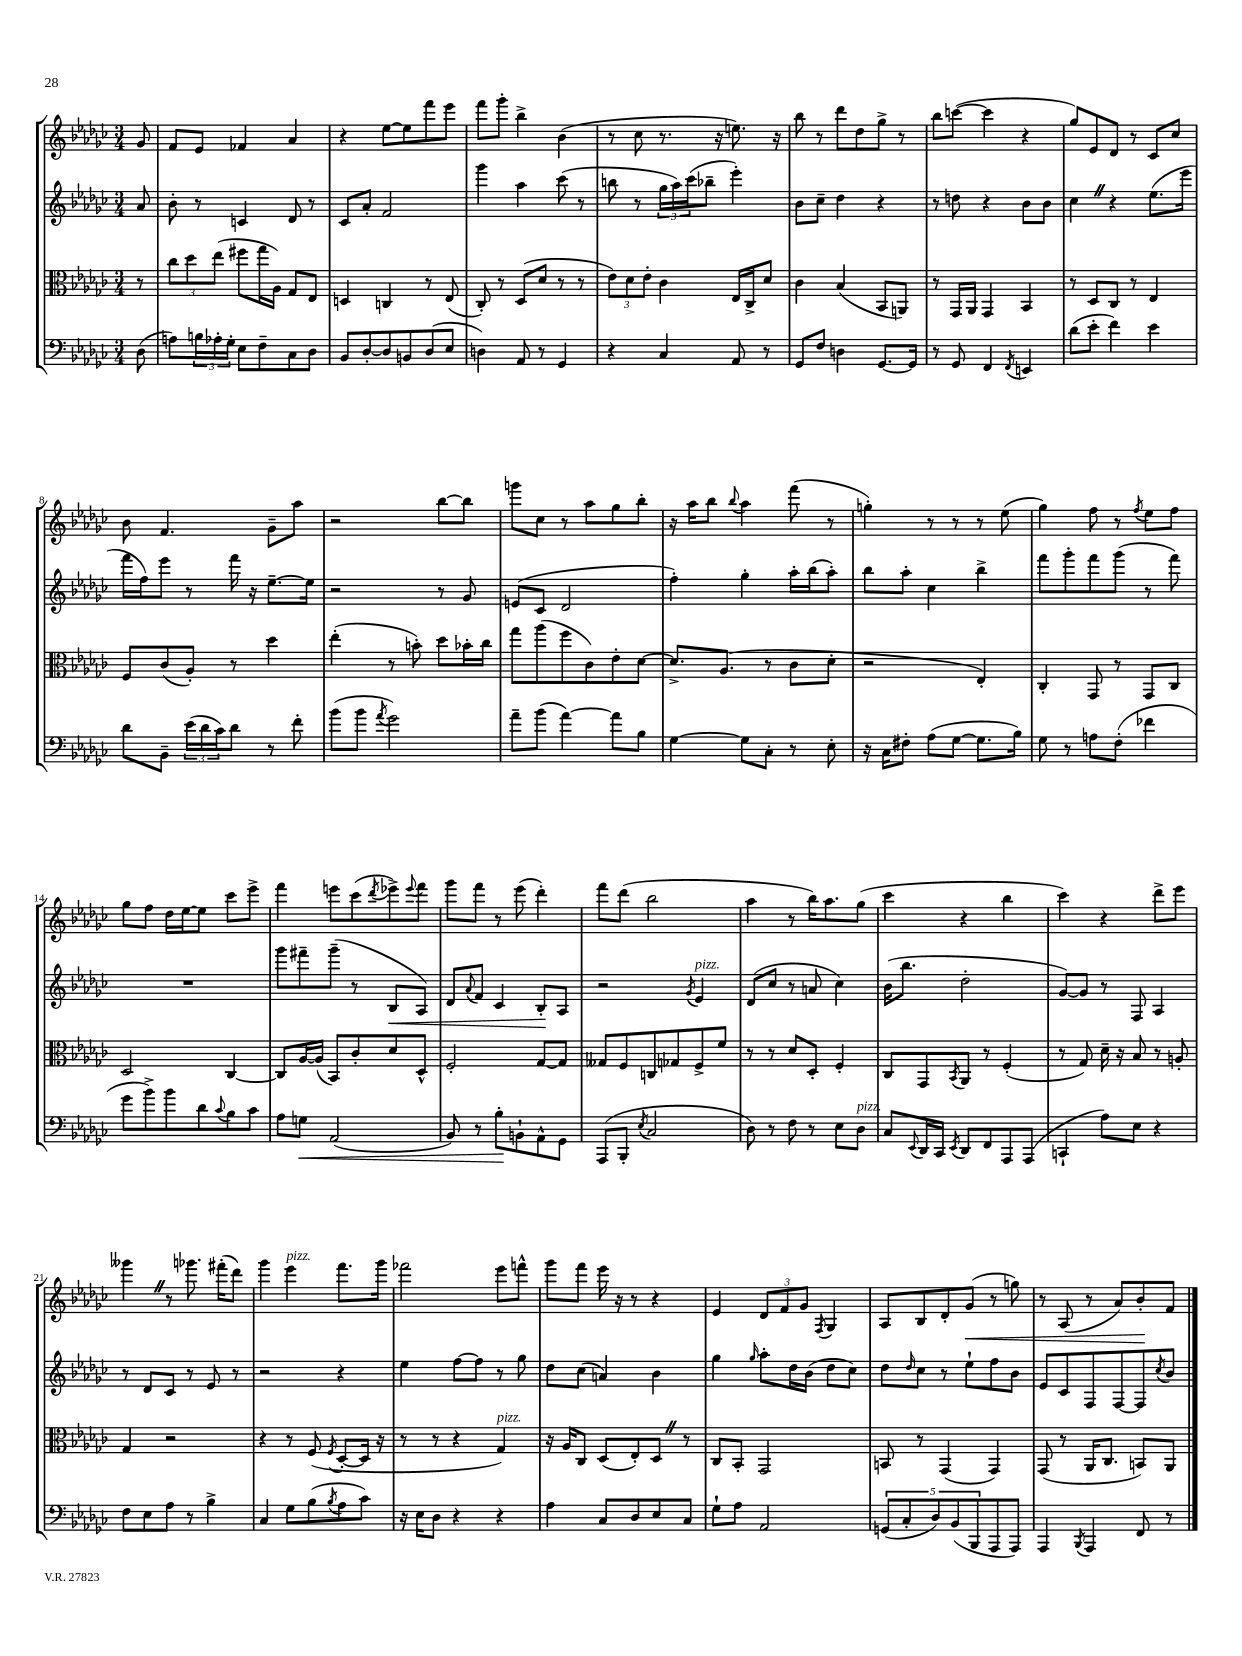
<<
\new StaffGroup <<
\new Staff = "s0" {
    \clef treble \key ges \major \numericTimeSignature \time 3/4 \partial 8
    ges'8 |
    f'8 ees'8 fes'4 aes'4 |
    r4 ees''8~ ees''8 f'''8 ees'''8 |
    f'''8 ges'''8-. bes''4-> bes'4( |
    r8 ces''8 r8. r16 e''8.) r16 |
    bes''8 r8 des'''8 des''8 ges''8-> r8 |
    bes''8 c'''8~( c'''4 r4 |
    ges''8) ees'8 des'8 r8 ces'8 ces''8 |
    bes'8 f'4. ges'8-- aes''8 |
    r2 bes''8~ bes''8 |
    g'''8 ces''8 r8 aes''8 ges''8 bes''8-. |
    r16 aes''16 bes''8 \appoggiatura { bes''8 } aes''4 f'''8( r8 |
    g''4-.) r8 r8 r8 ees''8( |
    ges''4) f''8 r8 \acciaccatura { f''8 } ees''8 f''8 |
    ges''8 f''8 des''16 ees''16~ ees''8 ces'''8 ees'''8-> |
    f'''4 e'''8 ces'''8( \acciaccatura { des'''8 } ees'''8->) \appoggiatura { ees'''8 } f'''8 |
    ges'''8 f'''8 r8 ees'''8( des'''4-.) |
    f'''8 des'''8( bes''2 |
    aes''4 r8 bes''16) aes''8. ges''8( |
    ces'''4 r4 bes''4 |
    ces'''4) r4 des'''8-> ees'''8 |
    geses'''4 \once \override BreathingSign.text = \markup { \musicglyph "scripts.caesura.straight" } \breathe r8 ges'''8. fis'''16-.( des'''8) |
    ges'''4 ees'''4^\markup { \italic "pizz." } f'''8. ges'''16 |
    fes'''2 ees'''8 f'''8-^ |
    ges'''8 f'''8 ees'''16 r16 r8 r4 |
    ees'4 \tuplet 3/2 { des'8 f'8 ges'8 } \acciaccatura { f8 } ges4 |
    aes8 bes8 des'8-. ges'8\<( r8 g''8) |
    r8 aes8( r8 aes'8) bes'8-.\! f'8 \bar "|." |
}
\new Staff = "s1" {
    \clef treble \key ges \major \numericTimeSignature \time 3/4 \partial 8
    aes'8 |
    bes'8-. r8 c'4 des'8 r8 |
    ces'8 aes'8-. f'2 |
    ges'''4 aes''4 ces'''8( r8 |
    b''8 r8 \tuplet 3/2 { ges''16 aes''16) ces'''16( } bes''8-- ees'''4-.) |
    bes'8 ces''8-- des''4 r4 |
    r8 d''8 r4 bes'8 bes'8 |
    ces''4 \once \override BreathingSign.text = \markup { \musicglyph "scripts.caesura.straight" } \breathe r4 ees''8.( ees'''16 |
    f'''16 f''16) ees'''8 r8 f'''16 r16 ees''8.~-- ees''16 |
    r2 r8 ges'8 |
    e'8( ces'8 des'2 |
    f''4-.) ges''4-. aes''16-. bes''16( aes''8-.) |
    bes''8 aes''8-. ces''4 bes''4-> |
    f'''8 ges'''8-. f'''8 ges'''8( r8 f'''8) |
    R2. |
    ges'''8 fis'''8-- ges'''8--( r8 bes8\< aes8) |
    des'8 \appoggiatura { aes'8 } f'8 ces'4 bes8-.\! aes8 |
    r2 \acciaccatura { ges'8 } ees'4^\markup { \italic "pizz." } |
    des'8( ces''8 r8 a'8 ces''4) |
    bes'16( bes''8. des''2-. |
    ges'8~) ges'8 r8 f8 aes4 |
    r8 des'8 ces'8 r8 ees'8 r8 |
    r2 r4 |
    ees''4 f''8~ f''8 r8 ges''8 |
    des''8 ces''8( a'4) bes'4 |
    ges''4 \grace { ges''16 } aes''8-. des''16 bes'16( des''8 ces''8) |
    des''8 \grace { des''16 } ces''8 r8 ees''8-! f''8 bes'8 |
    ees'8 ces'8 f8 f8~ f8 \acciaccatura { ces''8 } bes'8 \bar "|." |
}
\new Staff = "s2" {
    \clef alto \key ges \major \numericTimeSignature \time 3/4 \partial 8
    r8 |
    \tuplet 3/2 { ces''8 des''8 ees''8( } fis''8 ges''16 aes16) ges8 ees8 |
    d4 c4 r8 ees8( |
    ces8-.) r8 des8( des'8 r8 r8 |
    \tuplet 3/2 { ees'8) des'8 ees'8-. } ces'4 ees16 ces16-> des'8 |
    ces'4 bes4( bes,8 a,8) |
    r8 ges,16 aes,16 ges,4 bes,4 |
    r8 des8 ces8 r8 ees4 |
    f8 ces'8( aes8-.) r8 des''4 |
    ees''4-.( r8 b'8-.) des''8 bes'16-. ces''16 |
    ges''8 aes''8( f''8 ces'8) ees'8-. des'8~ |
    des'8.-> aes8.( r8 ces'8 des'8-. |
    r2 ees4-.) |
    ces4-. ges,8 r8 ges,8 ces8 |
    des2 ces4~ |
    ces8 aes16~ aes16( bes,8) ces'8-. des'8 des8-^ |
    f2-. ges8~ ges8 |
    geses8 f8 c8 ges8 f8-> f'8 |
    r8 r8 des'8 des8-. f4-. |
    ces8 ges,8 \acciaccatura { bes,8 } aes,8 r8 f4-.( |
    r8 ges8) des'16-- r16 bes8 r8 a8-. |
    ges4 r2 |
    r4 r8 f8( \acciaccatura { f8 } des8~-. des16 r16 |
    r8 r8 r4 ges4^\markup { \italic "pizz." }) |
    r16 aes16 ces8 des8( ees8-.) des8 \once \override BreathingSign.text = \markup { \musicglyph "scripts.caesura.straight" } \breathe r8 |
    ces8 bes,8-. ges,2 |
    b,8 r8 ges,4( ges,4) |
    ges,8( r8 aes,16 ces8. b,8) aes,8 \bar "|." |
}
\new Staff = "s3" {
    \clef bass \key ges \major \numericTimeSignature \time 3/4 \partial 8
    des8( |
    a8) \tuplet 3/2 { b16 aes16-. ges16-. } ees8 f8-- ces8 des8 |
    bes,8 des8~-. des8 b,8 des8( ees8 |
    d4) aes,8 r8 ges,4 |
    r4 ces4 aes,8 r8 |
    ges,8 f8 d4 ges,8.~ ges,16 |
    r8 ges,8 f,4 \acciaccatura { f,8 } e,4 |
    des'8( ees'8-. f'4) ees'4 |
    des'8 bes,8-- \tuplet 3/2 { ees'16( des'16 ces'16) } des'8 r8 f'8-. |
    bes'8( bes'8 \acciaccatura { aes'8 } ges'2) |
    aes'8-- bes'8( aes'4~) aes'8 bes8 |
    ges4~ ges8 ces8-. r8 ees8-. |
    r16 ces16 fis8-. aes8( ges8~ ges8. bes16) |
    ges8 r8 a8 f8-.( fes'4 |
    ges'8 bes'8->) bes'8 des'8 \appoggiatura { ces'8 } bes8 ces'8 |
    aes8 g8\< aes,2( |
    bes,8) r8 bes8-.\! b,8-! aes,8-^ ges,8 |
    aes,,8( bes,,8-. \acciaccatura { ees8 } ces2 |
    des8) r8 f8 r8 ees8 des8^\markup { \italic "pizz." } |
    ces8 \appoggiatura { ees,8 } des,16 ces,16 \acciaccatura { ees,8 } des,8 f,8 aes,,8 aes,,8( |
    c,4-! aes8) ees8 r4 |
    f8 ees8 aes8 r8 bes4-> |
    ces4 ges8 bes8( \acciaccatura { bes8 } aes8 ces'8) |
    r16 ees16 des8 r4 r4 |
    aes4 ces8 des8 ees8 ces8 |
    ges8-! aes8 aes,2 |
    \tuplet 5/4 { g,8( ces8-. des8) bes,8( bes,,8 } aes,,8 aes,,8) |
    aes,,4 \acciaccatura { bes,,8 } aes,,4 f,8 r8 \bar "|." |
}
>>
>>
